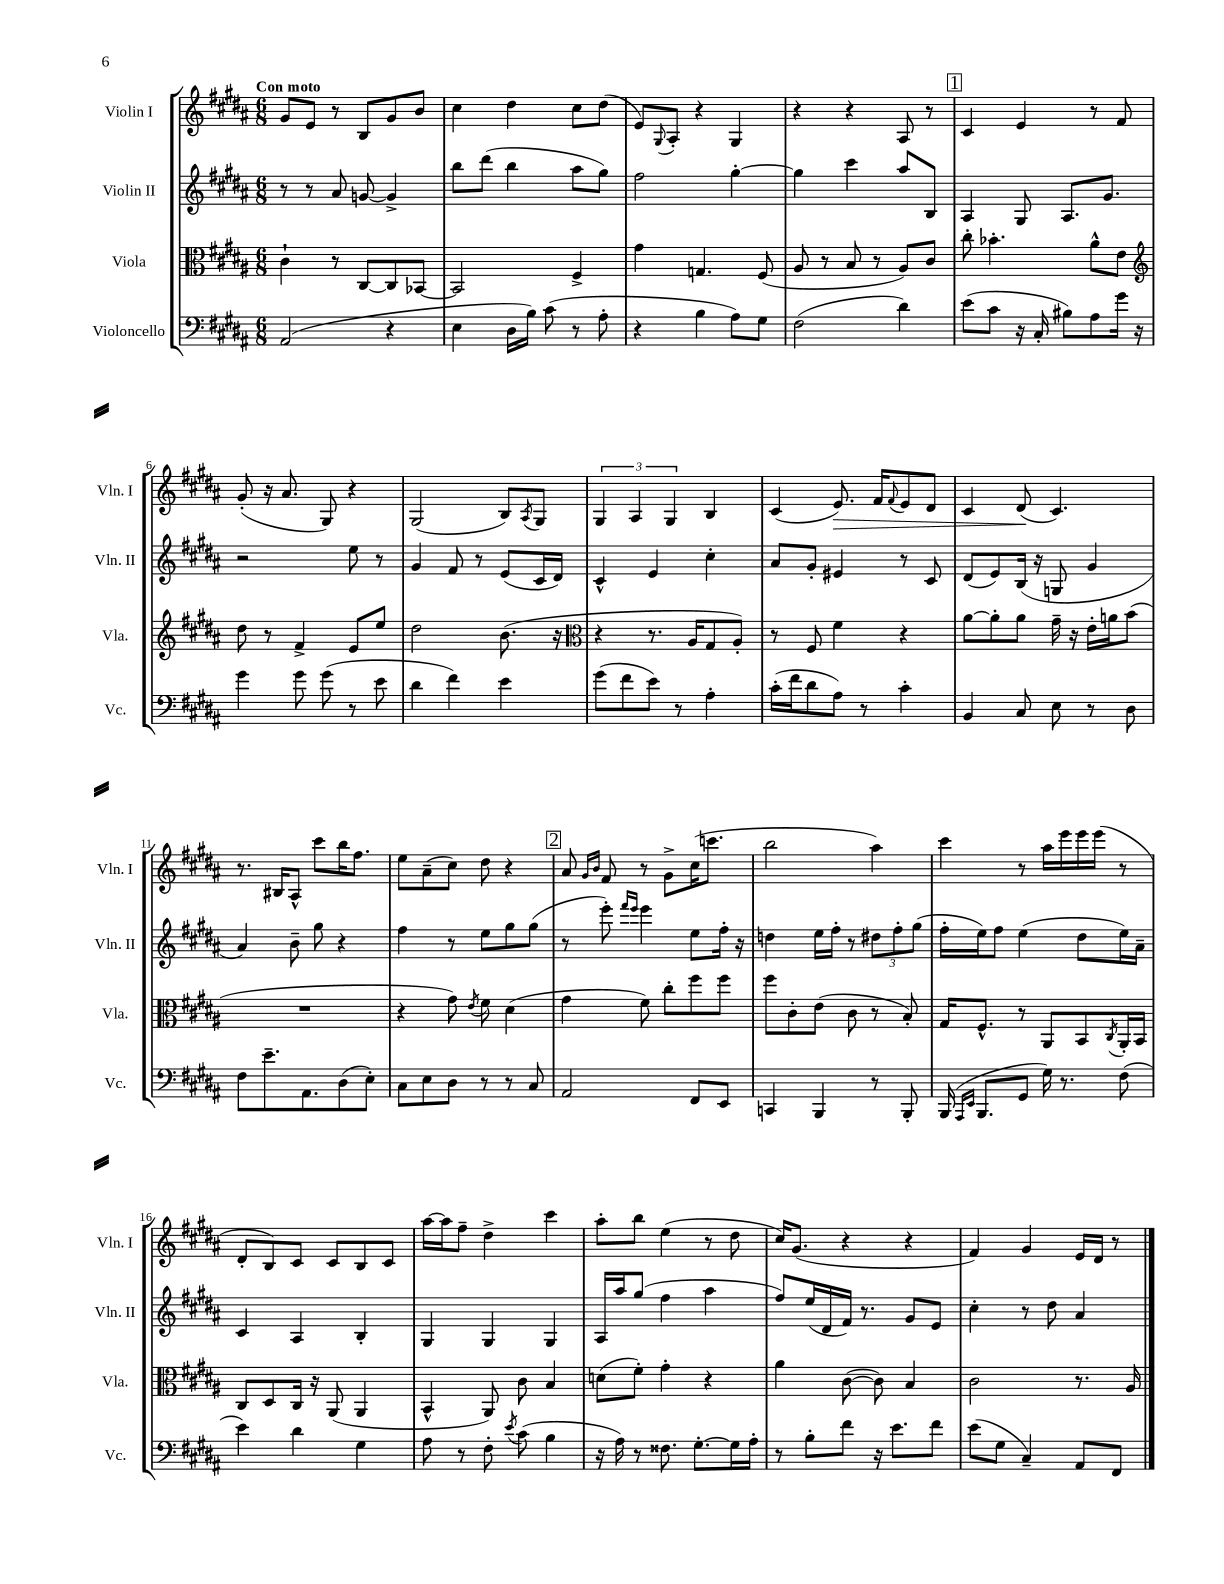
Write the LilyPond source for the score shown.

<<
\new StaffGroup <<
\new Staff = "s0" \with { instrumentName = "Violin I" shortInstrumentName = "Vln. I" } {
    \clef treble \key b \major \numericTimeSignature \time 6/8 \tempo "Con moto"
    gis'8 e'8 r8 b8 gis'8 b'8 |
    cis''4 dis''4 cis''8 dis''8( |
    e'8) \appoggiatura { gis8 } ais8-. r4 gis4 |
    r4 r4 ais8 r8 |
    \mark \markup { \box "1" } cis'4 e'4 r8 fis'8 |
    gis'8-.( r16 ais'8. gis8) r4 |
    gis2( b8) \acciaccatura { ais8 } gis8 |
    \tuplet 3/2 { gis4 ais4 gis4 } b4 |
    cis'4( e'8.\>) fis'16 \appoggiatura { fis'8 } e'8 dis'8 |
    cis'4 dis'8\!( cis'4.) |
    r8. bis16 ais8-^ cis'''8 b''16 fis''8. |
    e''8 ais'8--( cis''8) dis''8 r4 |
    \mark \markup { \box "2" } ais'8 \grace { gis'16 b'16 } fis'8 r8 gis'8-> cis''16( c'''8. |
    b''2 ais''4) |
    cis'''4 r8 ais''16 e'''16 e'''16 e'''16( r8 |
    dis'8-. b8) cis'8 cis'8 b8 cis'8 |
    ais''16~ ais''16 fis''8-- dis''4-> cis'''4 |
    ais''8-. b''8 e''4( r8 dis''8 |
    cis''16) gis'8.( r4 r4 |
    fis'4) gis'4 e'16 dis'16 r8 \bar "|." |
}
\new Staff = "s1" \with { instrumentName = "Violin II" shortInstrumentName = "Vln. II" } {
    \clef treble \key b \major \numericTimeSignature \time 6/8
    r8 r8 ais'8 g'8~ g'4-> |
    b''8 dis'''8( b''4 ais''8 gis''8) |
    fis''2 gis''4~-. |
    gis''4 cis'''4 ais''8 b8 |
    \mark \markup { \box "1" } ais4 gis8 ais8. gis'8. |
    r2 e''8 r8 |
    gis'4 fis'8 r8 e'8( cis'16 dis'16) |
    cis'4-^ e'4 cis''4-. |
    ais'8 gis'8-. eis'4 r8 cis'8 |
    dis'8( e'8) b16( r16 g8 gis'4 |
    ais'4) b'8-- gis''8 r4 |
    fis''4 r8 e''8 gis''8 gis''8( |
    \mark \markup { \box "2" } r8 e'''8-.) \grace { fis'''16 e'''16 } e'''4 e''8 fis''16-. r16 |
    d''4 e''16 fis''16-. r8 \tuplet 3/2 { dis''8 fis''8-. gis''8( } |
    fis''16-. e''16) fis''8 e''4( dis''8 e''16) ais'16-- |
    cis'4 ais4 b4-. |
    gis4 gis4 gis4 |
    ais16 ais''16 gis''8( fis''4 ais''4 |
    fis''8) e''16( dis'16 fis'16) r8. gis'8 e'8 |
    cis''4-. r8 dis''8 ais'4 \bar "|." |
}
\new Staff = "s2" \with { instrumentName = "Viola" shortInstrumentName = "Vla." } {
    \clef alto \key b \major \numericTimeSignature \time 6/8
    cis'4-! r8 cis8~ cis8 bes,8~ |
    bes,2 fis4-> |
    gis'4 g4. fis8( |
    ais8 r8 b8 r8 ais8) cis'8 |
    \mark \markup { \box "1" } cis''8-. bes'4.-. ais'8-^ e'8 |
    \clef treble dis''8 r8 fis'4-> e'8 e''8 |
    dis''2 b'8.( r16 |
    \clef alto r4 r8. ais16 gis8 ais8-.) |
    r8 fis8 fis'4 r4 |
    ais'8~ ais'8-. ais'8 gis'16-- r16 e'16-. a'16 b'8( |
    R2. |
    r4 gis'8) \acciaccatura { e'8 } fis'8 dis'4( |
    \mark \markup { \box "2" } gis'4 fis'8) cis''8-. fis''8 fis''8 |
    fis''8 cis'8-. e'8( cis'8 r8 b8-.) |
    gis16 fis8.-^ r8 ais,8 b,8 \acciaccatura { cis8 } ais,16-. b,16 |
    cis8 dis8 cis16 r16 ais,8( ais,4 |
    b,4-^ ais,8) cis'8 b4 |
    d'8( fis'8-.) gis'4-. r4 |
    ais'4 cis'8~( cis'8) b4 |
    cis'2 r8. ais16 \bar "|." |
}
\new Staff = "s3" \with { instrumentName = "Violoncello" shortInstrumentName = "Vc." } {
    \clef bass \key b \major \numericTimeSignature \time 6/8
    ais,2( r4 |
    e4 dis16 b16) cis'8( r8 ais8-. |
    r4 b4 ais8) gis8 |
    fis2( dis'4) |
    \mark \markup { \box "1" } e'8( cis'8 r16 cis16-. bis8) ais8 gis'16 r16 |
    gis'4 gis'8 gis'8( r8 e'8 |
    dis'4 fis'4) e'4 |
    gis'8( fis'8 e'8) r8 ais4-. |
    cis'16-.( fis'16 dis'8 ais8) r8 cis'4-. |
    b,4 cis8 e8 r8 dis8 |
    fis8 e'8.-- ais,8. dis8( e8-.) |
    cis8 e8 dis8 r8 r8 cis8 |
    \mark \markup { \box "2" } ais,2 fis,8 e,8 |
    c,4 b,,4 r8 b,,8-. |
    b,,16( \grace { ais,,16 e,16 } b,,8. gis,8 gis16) r8. fis8( |
    e'4) dis'4 gis4 |
    ais8 r8 fis8-. \acciaccatura { e'8 } cis'8( b4 |
    r16 ais16) r8 fisis8. gis8.~-. gis16 ais16-. |
    r8 b8-. fis'8 r16 e'8. fis'8 |
    e'8( gis8 cis4--) ais,8 fis,8 \bar "|." |
}
>>
>>
